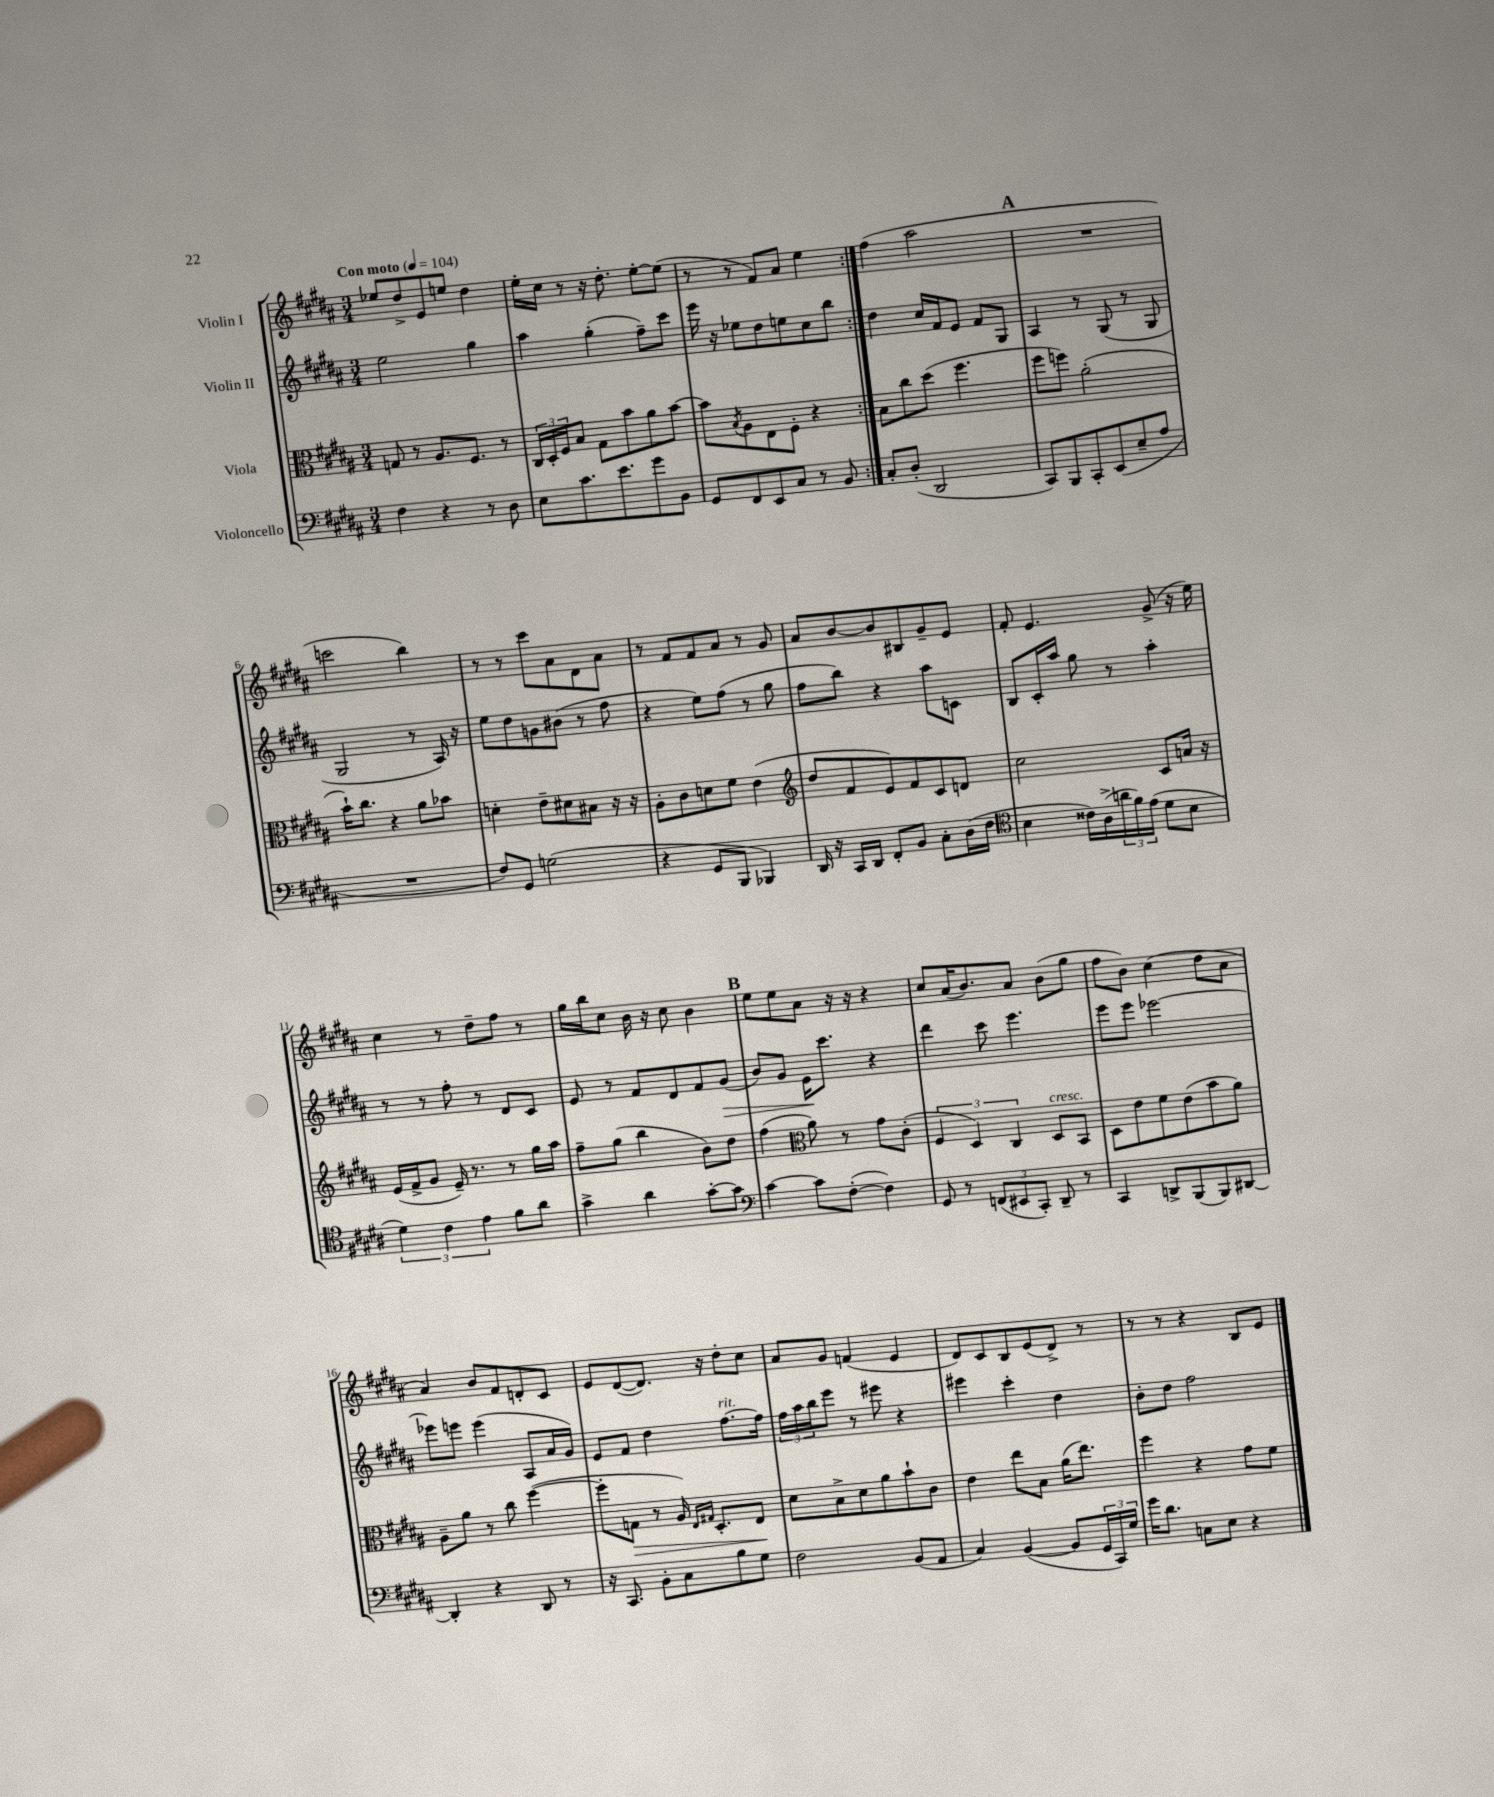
<<
\new StaffGroup <<
\new Staff = "s0" \with { instrumentName = "Violin I" } {
    \clef treble \key b \major \numericTimeSignature \time 3/4 \tempo "Con moto" 4 = 104
    \repeat volta 2 { ees''8 dis''8-> e'8 e''8 dis''4 |
    e''16-. cis''16 r8 r16 dis''8.-. e''8~-. e''8( |
    r8 r8 fis'8) ais'8 e''4 | }
    fis''4( ais''2 |
    \mark \markup { \bold "A" } R2. |
    c'''2 b''4) |
    r8 r8 cis'''8 ais'8 dis'8 ais'8 |
    r8 fis'8 fis'8 ais'8 r8 gis'8 |
    ais'8 b'8~ b'8 bis8 gis'8-- e'8 |
    fis'8-. e'4. gis'8->( r16 e''16) |
    cis''4 r8 dis''8-- fis''8 r8 |
    gis''16 b''16 cis''8 b'16 r16 cis''8 b'4 |
    \mark \markup { \bold "B" } e''8 e''8 ais'8 r16 r16 r4 |
    cis''8 ais'16( b'8.) ais'8 b'8( gis''8 |
    fis''8 b'8) cis''4( dis''8 ais'8 |
    ais'4) b'8 fis'8 d'8-. cis'8 |
    e'8 dis'8~( dis'8.) r16 dis''8-. cis''8 |
    ais'8 gis'8 f'4( e'4 |
    dis'8) cis'8 b8 e'8( dis'8->) r8 |
    r8 r8 r4 b8 e'8 \bar "|." |
}
\new Staff = "s1" \with { instrumentName = "Violin II" } {
    \clef treble \key b \major \numericTimeSignature \time 3/4
    \repeat volta 2 { e''2 gis''4 |
    ais''4 gis''4-.( fis''8--) cis'''8 |
    e'''16 r16 ees''8 dis''8 e''8 cis''8 b''8 | }
    dis''4 cis''16 fis'16 e'8 fis'8 gis8 |
    \mark \markup { \bold "A" } ais4 r8 gis8( r8 gis8 |
    gis2 r8 ais16) r16 |
    e''8 dis''8 g'8 bis'8( r8 fis''8 |
    r4 e''8) fis''8( r8 gis''8 |
    fis''8 b''8) r4 ais''8 c'8 |
    b8 cis'16-. ais''16 gis''8 r8 ais''4-. |
    r8 r8 fis''8-. r8 dis'8 cis'8 |
    e'8 r8 fis'8 dis'8 fis'8 gis'8\>( |
    \mark \markup { \bold "B" } b'8) gis'8 e'16\! cis'''8. r4 |
    dis'''4 cis'''8 e'''4. |
    e'''8 e'''8 ees'''2~ |
    ees'''8 e'''8 e'''4( ais8 ais'16 gis'16) |
    e'8 fis'8 dis''4 fis''8.~^\markup { \italic "rit." } fis''16 |
    \tuplet 3/2 { fis''16 ais''16 b''16 } e'''8 r8 eis'''8 r4 |
    eis'''4 cis'''4-. dis''4 |
    b'8-. dis''8 fis''2 \bar "|." |
}
\new Staff = "s2" \with { instrumentName = "Viola" } {
    \clef alto \key b \major \numericTimeSignature \time 3/4
    \repeat volta 2 { g8 r8 ais8. fis8. r8 |
    \tuplet 3/2 { cis16 dis16-. fis16 } b8 gis8 b'8 ais'8 b'8~ |
    b'8 \acciaccatura { b8 } ais8 e8 fis8-. r4 | }
    b8 cis''8 dis''8( fis''4. |
    \mark \markup { \bold "A" } fis''8 f''8) ais'2-.( |
    b'16-!) cis''8. r4 ais'8 bes'8 |
    d'4-. e'8-- dis'8 bis8 r16 r16 |
    ais8-. cis'8 d'8 fis'8 e'4( |
    \clef treble dis''8 fis'8 e'8) fis'8 cis'8 d'8 |
    cis''2 cis'8 a'16 r16 |
    e'16( fis'16-> gis'8 e'16--) r8. r8 gis''16 ais''16 |
    fis''8-- gis''8( b''4 b'8) dis''8 |
    \mark \markup { \bold "B" } fis''4( \clef alto ais'8) r8 gis'8 cis'8-.( |
    \tuplet 3/2 { fis4 dis4) cis4 } dis8^\markup { \italic "cresc." } b,8 |
    dis8 e'8 fis'8 e'8( b'8 ais'8) |
    ais8-- ais'8 r8 cis''8 fis''4~( |
    fis''8-. g8\> r8 ais16) \grace { e16 gis16 } dis8.-. e8\! |
    dis'8 b8-> dis'8 ais'8 b'8-! cis'8 |
    e'4 e''8 b8 ais'16( e''8.) |
    fis''4 r4 gis'8 fis'8 \bar "|." |
}
\new Staff = "s3" \with { instrumentName = "Violoncello" } {
    \clef bass \key b \major \numericTimeSignature \time 3/4
    \repeat volta 2 { fis4 r4 r8 dis8 |
    e8 cis'8. e'8. gis'8 b,8 |
    gis,8 fis,8 e,8 cis8 r8 b,8 | }
    cis8-. dis8-.( dis,2 |
    \mark \markup { \bold "A" } cis,8) b,,8 cis,8-. e,8( e8-- ais8 |
    R2. |
    fis8) gis,8 g2( |
    r4 gis,8 b,,8 bes,,4) |
    dis,16 r16 cis,16 dis,16 fis,8-. b,8 cis8-. dis16( fis16 |
    \clef tenor b4 cisis'16) ais16->( \tuplet 3/2 { a'16 fis'16) e'16( } dis'8 b8 |
    \tuplet 3/2 { dis'4) cis'4 e'4 } fis'8 ais'8 |
    gis'4-> ais'4 gis'8~-. gis'8 |
    \mark \markup { \bold "B" } \clef bass cis'4~ cis'8 fis8~-.( fis4) |
    gis,8 r8 \tuplet 3/2 { f,8( eis,8 cis,8-.) } dis,8-- r8 |
    cis,4 d,8-> b,,8( b,,8) dis,8~ |
    dis,4-. r4 dis,8 r8 |
    r16 cis,8. b,8-. cis8 b8 gis8 |
    fis2 b,8( ais,8 |
    cis4) b,4~( b,8 \tuplet 3/2 { gis,16 cis,16) gis16 } |
    gis'16 dis'8. c8 e8 r4 \bar "|." |
}
>>
>>
